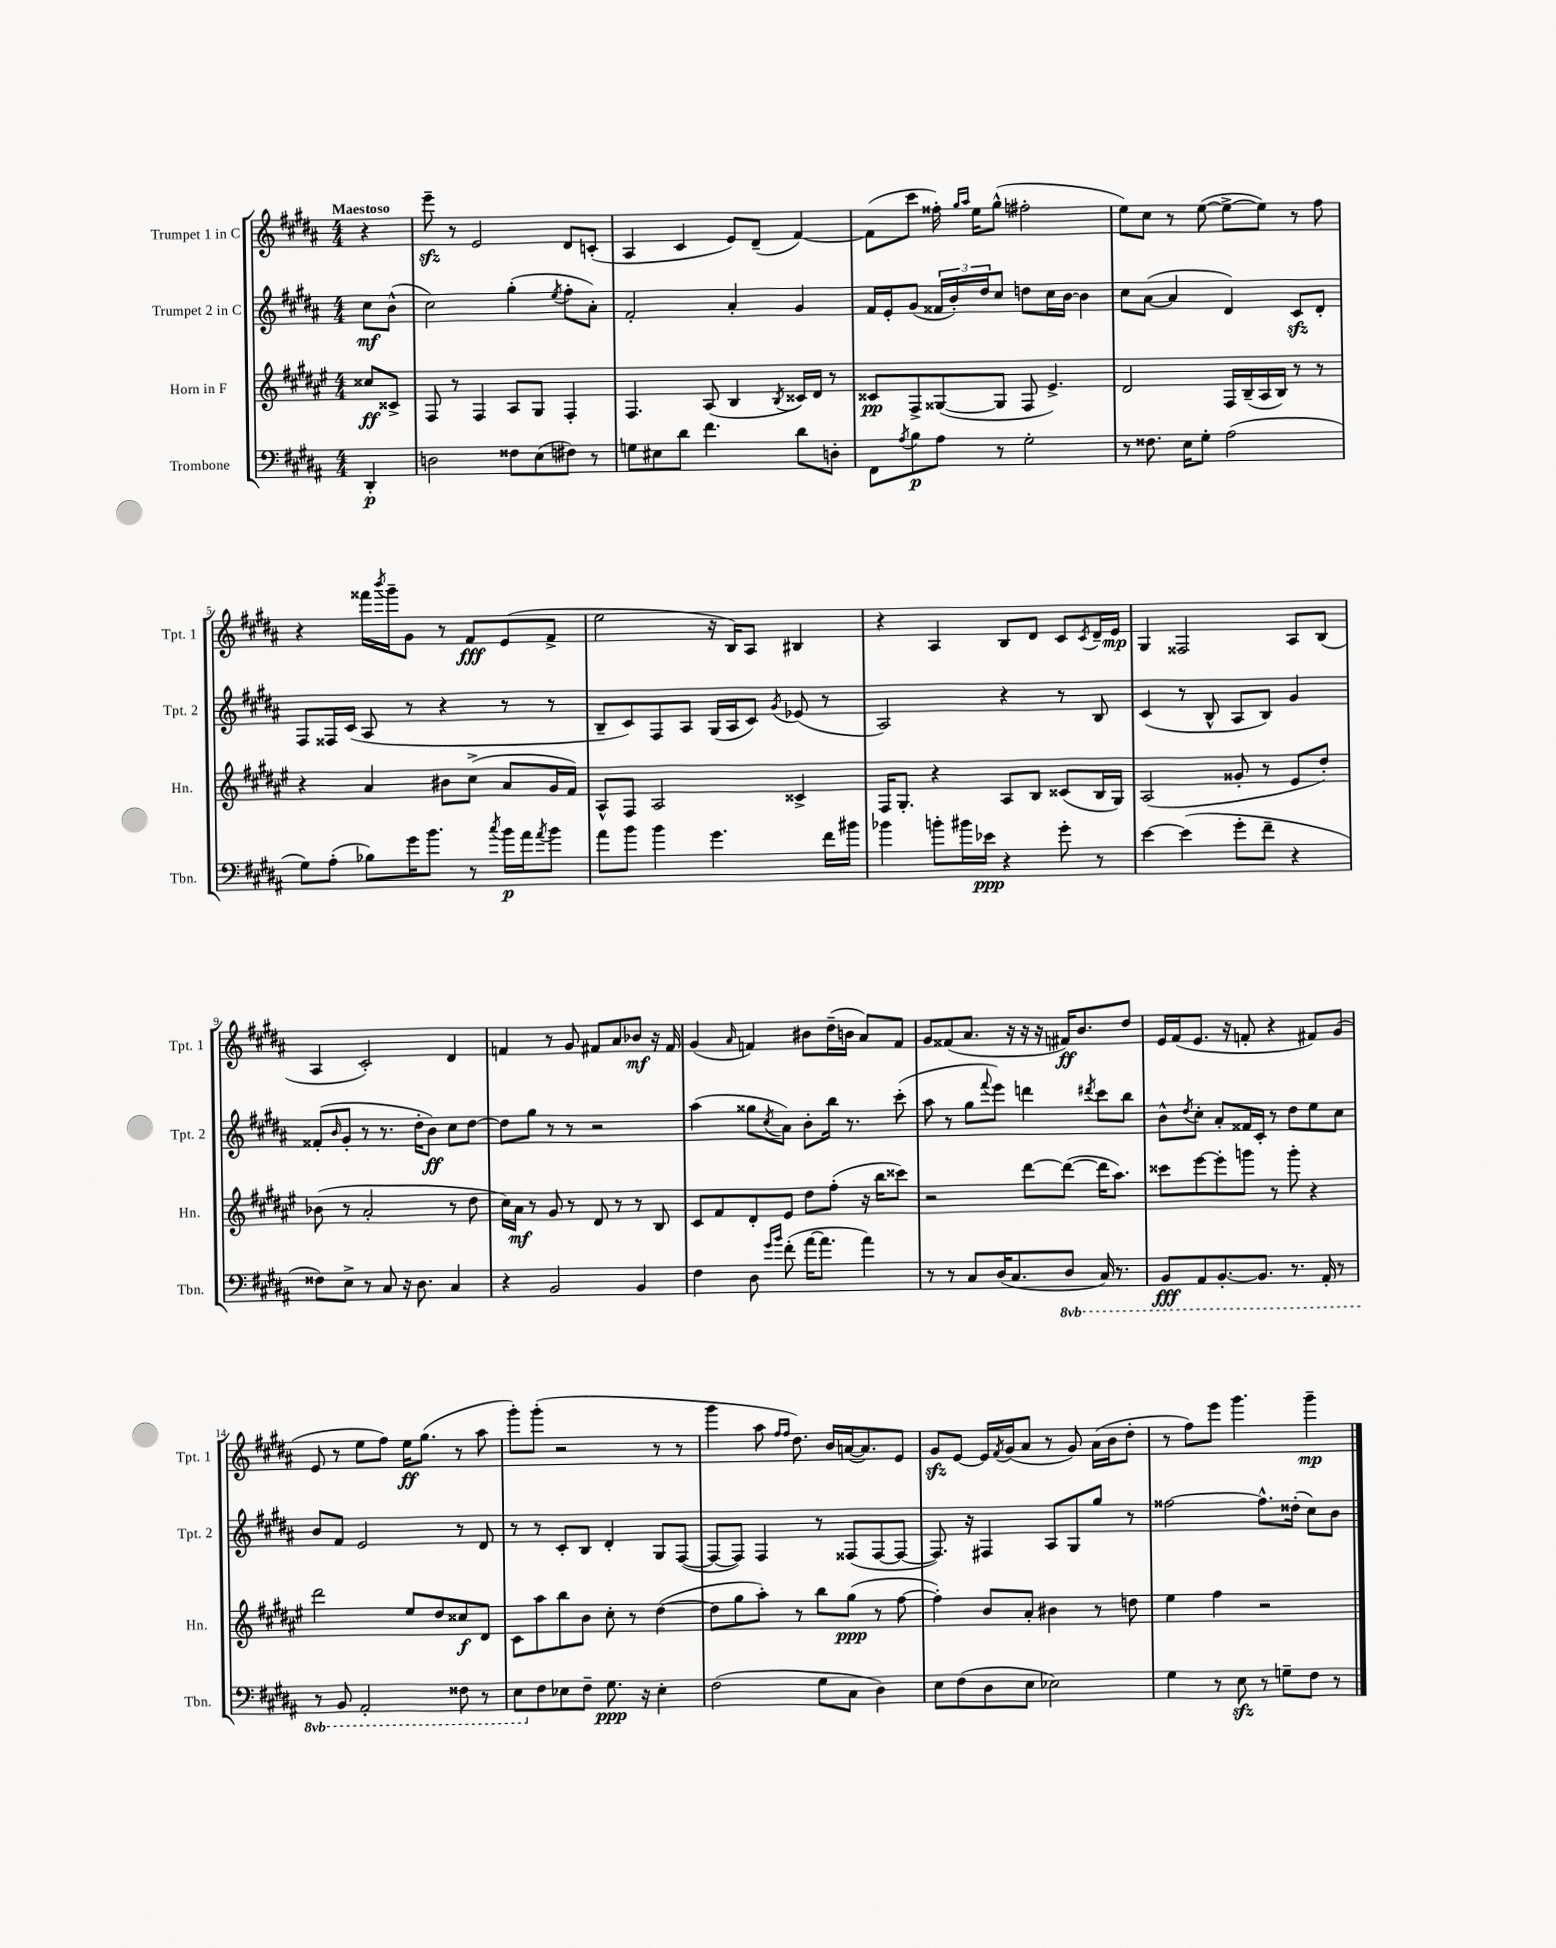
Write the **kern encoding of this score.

**kern	**dynam	**kern	**dynam	**kern	**dynam	**kern	**dynam
*part4	*part4	*part3	*part3	*part2	*part2	*part1	*part1
*staff4	*staff4	*staff3	*staff3	*staff2	*staff2	*staff1	*staff1
*I"Trombone	*	*I"Horn in F	*	*I"Trumpet 2 in C	*	*I"Trumpet 1 in C	*
*I'Tbn.	*	*I'Hn.	*	*I'Tpt. 2	*	*I'Tpt. 1	*
*clefF4	*	*clefG2	*	*clefG2	*	*clefG2	*
*k[f#c#g#d#a#]	*	*k[f#c#g#d#a#e#]	*	*k[f#c#g#d#a#]	*	*k[f#c#g#d#a#]	*
*M4/4	*	*M4/4	*	*M4/4	*	*M4/4	*
=	=	=	=	=	=	=	=
!	!	!	!	!	!	!LO:TX:a:B:t=Maestoso	!
4DD#'/	p	8cc##X/L	ff	8cc#\L	mf	4r	.
.	.	8c##X^/J	.	(8b^^\J	.	.	.
=1	=1	=1	=1	=1	=1	=1	=1
2Dn\	.	8F#/	.	2cc#\)	.	8eeezz~\	.
.	.	8r	.	.	.	8r	.
.	.	4F#/	.	.	.	2e/	.
8F##X\L	.	8A#/L	.	(4gg#'\	.	.	.
(8E\	.	8G#/J	.	.	.	.	.
.	.	.	.	8qee/	.	.	.
8F#X\J)	.	4F#'/	.	8ff#'\L	.	8d#/L	.
8r	.	.	.	8a#'\J)	.	(8cn'/J	.
=2	=2	=2	=2	=2	=2	=2	=2
8Gn\L	.	4.F#/	.	2f#'/	.	4A#/	.
8E#X\	.	.	.	.	.	.	.
8d#\J	.	.	.	.	.	4c#/	.
4.f#\	.	(8A#/	.	.	.	.	.
.	.	4B/	.	4a#'/	.	8e/L)	.
.	.	.	.	.	.	(8d#~/J	.
.	.	8qB/	.	.	.	.	.
8d#\L	.	16c##X/LL)	.	4g#/	.	[4f#/)	.
.	.	16d#/JJ	.	.	.	.	.
8Dn'\J	.	8r	.	.	.	.	.
=3	=3	=3	=3	=3	=3	=3	=3
8FF#\L	.	8c##X/L	pp	16f#/LL	.	(8f#\L]	.
.	.	.	.	16e'/J	.	.	.
8qA#/	.	.	.	.	.	.	.
8B\	p	8F#^/	.	(8g#/J	.	8ccc#\J	.
8A#\J	.	([8G##X/	.	24f##X/LL	.	16ff##X'\)	.
.	.	.	.	24b'/)	.	.	.
.	.	.	.	.	.	16qqgg#/LL	.
.	.	.	.	.	.	16qqaa#/JJ	.
.	.	.	.	.	.	16ee\KL	.
.	.	.	.	24dd#/J	.	.	.
8r	.	8G##/J]	.	8cc#/J	.	(8gg#^^\J	.
2G#'\	.	8F#/	.	8ddn\L	.	2ff#X'\	.
.	.	4.e#^/)	.	16cc#\L	.	.	.
.	.	.	.	[16b\JJ	.	.	.
.	.	.	.	4b\]	.	.	.
=4	=4	=4	=4	=4	=4	=4	=4
8r	.	2d#/	.	8cc#\L	.	8ee\L)	.
8.F##X\	.	.	.	([8a#\J	.	8cc#\J	.
.	.	.	.	4a#/]	.	8r	.
16E\KL	.	.	.	.	.	.	.
8G#'\J	.	.	.	.	.	([8ee\	.
(2A#\	.	16F#/LL	.	4d#/)	.	8ee^\L_	.
.	.	(16B~/	.	.	.	.	.
.	.	16A#/	.	.	.	8ee\J])	.
.	.	16B/JJ)	.	.	.	.	.
.	.	8r	.	8c#zz/L	.	8r	.
.	.	8r	.	8d#'/J	.	8ff#\	.
!!LO:LB:g=z
=5	=5	=5	=5	=5	=5	=5	=5
8G#\L)	.	4r	.	8F#/L	.	4r	.
(8A#'\J	.	.	.	16F##X/L	.	.	.
.	.	.	.	(16c#/JJ	.	.	.
8B-X\L)	.	4a#/	.	8A#/	.	16fff##X\LL	.
.	.	.	.	.	.	8qbbb/	.
.	.	.	.	.	.	16ggg#~\J	.
16g#\K	.	.	.	8r	.	8g#\J	.
8.b\J	.	.	.	.	.	.	.
.	.	8b#X\L	.	4r	.	8r	.
8r	.	(8cc#^\J	.	.	.	8f#/L	fff
8qcc#/	.	.	.	.	.	.	.
16b\LL	p	8a#/L	.	8r	.	(8e/	.
16a#\J	.	.	.	.	.	.	.
8qa#/	.	.	.	.	.	.	.
8b\J	.	16g#/L	.	8r	.	8f#^/J	.
.	.	16f#/JJ)	.	.	.	.	.
=6	=6	=6	=6	=6	=6	=6	=6
8a#\L	.	8A#^^/L	.	8B~/L	.	2ee\	.
8b\J	.	8F#/J	.	8c#/)	.	.	.
4b\	.	2A#/	.	8F#/	.	.	.
.	.	.	.	8A#/J	.	.	.
4.g#\	.	.	.	(16G#/LL	.	16r	.
.	.	.	.	16A#/J	.	16B/KL)	.
.	.	.	.	8c#/J)	.	8A#/J	.
.	.	.	.	8qg#/	.	.	.
.	.	4c##X^/	.	(8e-X/	.	4B#X/	.
16f#\LL	.	.	.	8r	.	.	.
16b#X\JJ	.	.	.	.	.	.	.
=7	=7	=7	=7	=7	=7	=7	=7
4b-X\	.	16F#/KL	.	2A#/)	.	4r	.
.	.	8.G#'/J	.	.	.	.	.
8bn'\L	.	4r	.	.	.	4A#/	.
16b#X\L	.	.	.	.	.	.	.
16e-X\JJ	ppp	.	.	.	.	.	.
4r	.	8A#/L	.	4r	.	8B/L	.
.	.	8B/J	.	.	.	8d#/J	.
8g#'\	.	(8c##X/L	.	8r	.	8c#/L	.
.	.	.	.	.	.	8qc#/	.
8r	.	16B/L	.	8B/	.	16d#~/L	.
.	.	16G#/JJ)	.	.	.	16e/JJ	mp
=8	=8	=8	=8	=8	=8	=8	=8
[4e\	.	(2A#/	.	(4c#/	.	4G#/	.
(4e\]	.	.	.	8r	.	2F##X/	.
.	.	.	.	8B^^/	.	.	.
8g#'\L	.	8g##X'/	.	8A#/L	.	.	.
8f#~\J	.	8r	.	8B/J)	.	.	.
4r	.	8e#/L	.	4g#/	.	8A#/L	.
.	.	8dd#'/J)	.	.	.	(8B/J	.
!!LO:LB:g=z
=9	=9	=9	=9	=9	=9	=9	=9
8F##X\L)	.	(8b-X\	.	(8f##X'/L	.	4A#/	.
.	.	.	.	16qqb/	.	.	.
8E^\J	.	8r	.	8g#'/J	.	.	.
8r	.	2a#'/	.	8r	.	2c#'/)	.
8C#/	.	.	.	8.r	.	.	.
16r	.	.	.	.	.	.	.
8.D#\	.	.	.	16dd#'\KL	.	.	.
.	.	.	.	8b\J)	ff	.	.
4C#/	.	8r	.	8cc#\L	.	4d#/	.
.	.	8dd#\	.	[8dd#\J	.	.	.
=10	=10	=10	=10	=10	=10	=10	=10
4r	.	16cc#\LL)	.	8dd#\L]	.	4fn/	.
.	.	16a#\JJ	mf	.	.	.	.
.	.	8r	.	8gg#\J	.	.	.
2BB/	.	8g#/	.	8r	.	8r	.
.	.	8r	.	8r	.	8g#/	.
.	.	8d#/	.	2r	.	8f#X/L	.
.	.	8r	.	.	.	8a#/	.
4BB/	.	8r	.	.	.	8b-X/J	mf
.	.	8B/	.	.	.	16r	.
.	.	.	.	.	.	16f#/	.
=11	=11	=11	=11	=11	=11	=11	=11
4F#\	.	8c#/L	.	(4aa#\	.	(4g#/	.
.	.	8f#/	.	.	.	.	.
.	.	.	.	.	.	16qqa#/	.
8D#\	.	8d#'/	.	8gg##X\L	.	4fn/)	.
16qqg#/LL	.	.	.	.	.	.	.
16qqb/JJ	.	.	.	8qcc#/	.	.	.
(8f#'\	.	8e#/J	.	8a#\J)	.	.	.
[16a#\KL	.	8dd#\L	.	8b'\L	.	8b#X\L	.
8.a#\J]	.	.	.	.	.	.	.
.	.	(8ff#'\J	.	16bb\Jk	.	(16dd#~\L	.
.	.	.	.	8.r	.	16bn\JJ	.
4a#\)	.	16r	.	.	.	8a#/L)	.
.	.	16bb\KL	.	.	.	.	.
.	.	8ccc##X\J)	.	(8ccc#'\	.	8f/J	.
=12	=12	=12	=12	=12	=12	=12	=12
8r	.	2r	.	8aa#\	.	8g#/L	.
8r	.	.	.	8r	.	(8f##X/	.
8C#/L	.	.	.	8gg#\L	.	8.a#/J	.
.	.	.	.	8qqfff#/	.	.	.
(16D#/K	.	.	.	8eee\J)	.	.	.
8.C#/	.	.	.	.	.	16r	.
.	.	[8ddd#\L	.	4dddn\	.	16r	.
.	.	.	.	.	.	16r	.
*8ba	*	*	*	*	*	*	*
8DD#/J	.	(8ddd#\J_	.	.	.	16f#X/KL)	ff
.	.	.	.	.	.	8.b/	.
.	.	.	.	8qddd#X/	.	.	.
16CC#/)	.	16ddd#\KL]	.	8ccc#\L	.	.	.
8.r	.	8.aa#\J)	.	.	.	.	.
.	.	.	.	8bb\J	.	8dd#/J	.
=13	=13	=13	=13	=13	=13	=13	=13
8BBB/L	fff	8ccc##X\L	.	8b^^\L	.	16e/LL	.
.	.	.	.	.	.	(16f#/J	.
.	.	.	.	8qdd#/	.	.	.
8AAA#/	.	[8eee#\	.	8cc#'\J	.	8.e/J	.
[8.BBB'/	.	8eee#'\]	.	8a#'/L	.	.	.
.	.	.	.	.	.	16r	.
.	.	8gggn\J	.	16f##X/L	.	8fn'/	.
8.BBB/J]	.	.	.	16c#'/JJ	.	.	.
.	.	8r	.	8r	.	4r	.
8.r	.	8ggg'\	.	8dd#\L	.	.	.
.	.	4r	.	8ee\	.	8f#X/L)	.
16AAA#'/	.	.	.	.	.	.	.
8r	.	.	.	8cc#\J	.	(8g#/J	.
!!LO:LB:g=z
=14	=14	=14	=14	=14	=14	=14	=14
8r	.	2ddd#\	.	8b/L	.	8e/	.
8BBB/	.	.	.	8f#/J	.	8r	.
2AAA#'/	.	.	.	2e/	.	8ee\L	.
.	.	.	.	.	.	8ff#\J)	.
.	.	8ee#/L	.	.	.	16ee\KL	ff
.	.	.	.	.	.	(8.gg#\J	.
.	.	8dd#/	.	.	.	.	.
8FF##X\	.	8cc##X/	f	8r	.	8r	.
8r	.	8d#/J	.	8d#/	.	8aa#\	.
=15	=15	=15	=15	=15	=15	=15	=15
8EE\L	.	8c#\L	.	8r	.	8ggg#'\L)	.
*X8ba	*	*	*	*	*	*	*
8F#\	.	8aa#\	.	8r	.	(8ggg#'\J	.
8E-X\	.	8bb\	.	8c#'/L	.	2r	.
8F#~\J	.	8b\J	.	8B/J	.	.	.
8.G#\	ppp	8cc#'\	.	4d#'/	.	.	.
.	.	8r	.	.	.	.	.
16r	.	.	.	.	.	.	.
4E-'\	.	([4dd#\	.	8G#/L	.	8r	.
.	.	.	.	([8F#/J	.	8r	.
=16	=16	=16	=16	=16	=16	=16	=16
(2F#\	.	8dd#\L]	.	8F#/L_	.	4ggg#\	.
.	.	8gg#\	.	8F#/J])	.	.	.
.	.	8aa#'\J)	.	4F#/	.	8aa#\	.
.	.	.	.	.	.	16qqff#/LL	.
.	.	.	.	.	.	16qqff#/JJ	.
.	.	8r	.	.	.	8.dd#\)	.
8G#\L	.	8bb\L	.	8r	.	.	.
.	.	.	.	.	.	16b/LL	.
8C#\J	.	(8gg#\J	ppp	(8F##X/L	.	([16an/J	.
.	.	.	.	.	.	8.a/])	.
4D#\)	.	8r	.	[8F##/	.	.	.
.	.	[8ff#\	.	8F##/J_	.	8e/J	.
=17	=17	=17	=17	=17	=17	=17	=17
8E\L	.	4ff#'\])	.	8.F##/])	.	8g#zz/L	.
(8F#\	.	.	.	.	.	[8e/J	.
.	.	.	.	16r	.	.	.
8D#\	.	8b/L	.	4F#X/	.	16e/LL]	.
.	.	.	.	.	.	8qf#/	.
.	.	.	.	.	.	(16g#/J	.
8E\J	.	8a#'/J	.	.	.	8a#/J	.
2E-X\)	.	4b#X\	.	8A#/L	.	8r	.
.	.	.	.	8G#/	.	8g#/)	.
.	.	8r	.	8gg#/J	.	(16a#\LL	.
.	.	.	.	.	.	16b\J	.
.	.	8ddn\	.	8r	.	8dd#'\J	.
=18	=18	=18	=18	=18	=18	=18	=18
4G#\	.	4ee#\	.	[2ff##X\	.	8r	.
.	.	.	.	.	.	8ff#\L)	.
8r	.	4ff#\	.	.	.	8eee\J	.
8Ezz\	.	.	.	.	.	4.ggg#\	.
8r	.	2r	.	8.ff##^^\L]	.	.	.
8Gn~\L	.	.	.	.	.	.	.
.	.	.	.	(16dd##X'\Jk	.	.	.
8F#\J	.	.	.	8cc#\L)	.	4ggg#~\	mp
8r	.	.	.	8b\J	.	.	.
==	==	==	==	==	==	==	==
*-	*-	*-	*-	*-	*-	*-	*-
